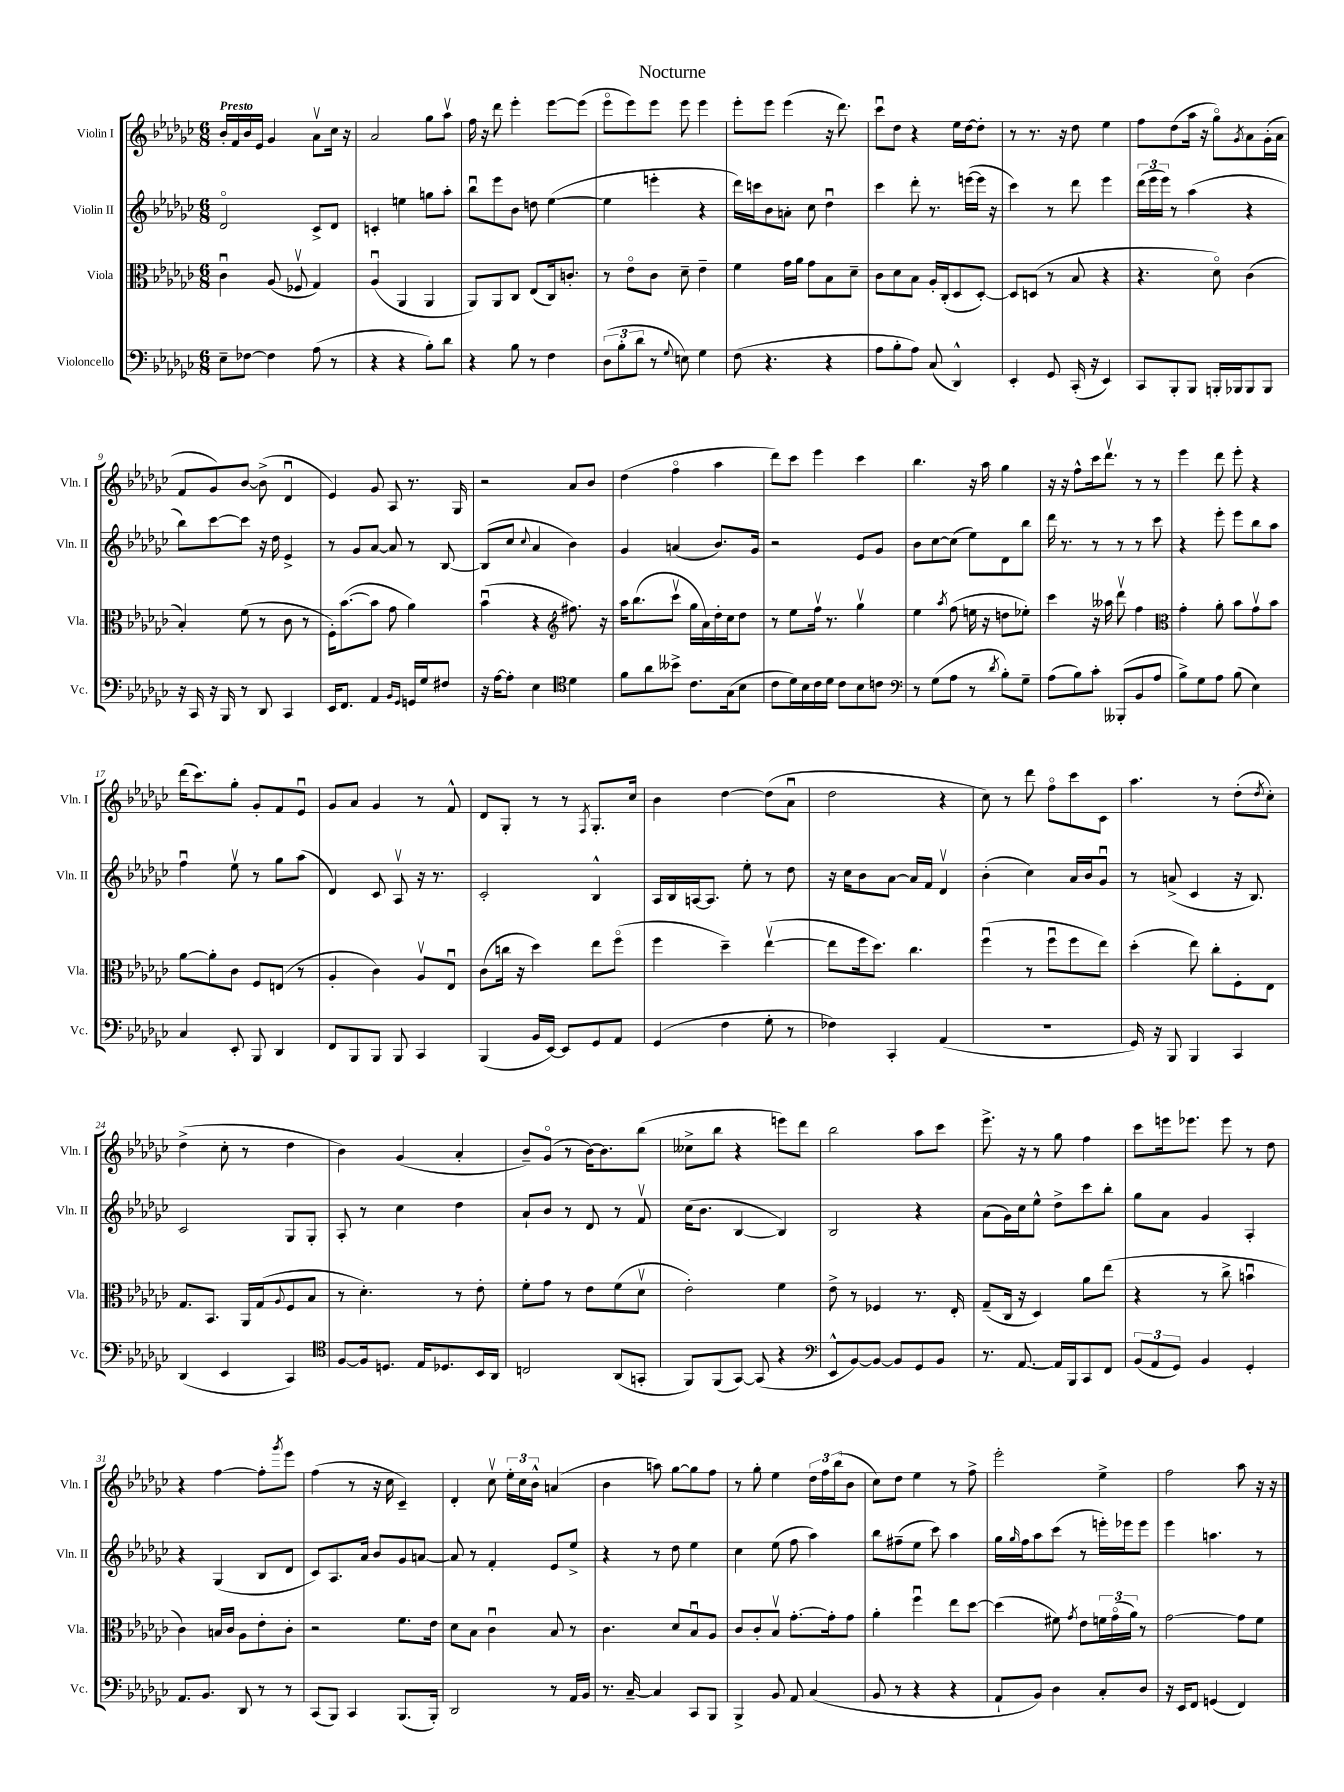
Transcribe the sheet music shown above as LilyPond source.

\header { title = "Nocturne" }
<<
\new StaffGroup <<
\new Staff = "s0" \with { instrumentName = "Violin I" shortInstrumentName = "Vln. I" } {
    \clef treble \key ges \major \numericTimeSignature \time 6/8 \tempo "Presto"
    bes'16-. f'16 bes'16 ees'16 ges'4 aes'8\upbow ces''16 r16 |
    aes'2 ges''8 aes''8\upbow |
    f''16 r16 des'''8 ees'''4-. ees'''8~ ees'''8( |
    ees'''8\flageolet ees'''8) ees'''8 ees'''8 ees'''4 |
    ees'''8-. ees'''8 ees'''4( r16 des'''8.) |
    ces'''8\downbow des''8 r4 ees''16 des''16~ des''8-. |
    r8 r8. r16 des''8 ees''4 |
    f''8 des''8( aes''16 r16 ges''8\flageolet) \acciaccatura { ges'8 } aes'8 ges'16-.( aes'16 |
    f'8 ges'8) bes'8~ bes'8->( des'4\downbow |
    ees'4) ges'8 aes8 r8. ges16 |
    r2 aes'8 bes'8 |
    des''4( f''4\flageolet aes''4 |
    des'''8) ces'''8 ees'''4 ces'''4 |
    bes''4. r16 aes''16 ges''4 |
    r16 r16 f''8-^ ces'''16 des'''8.\upbow r8 r8 |
    ees'''4 des'''8 ees'''8-. r4 |
    des'''16( ces'''8.) ges''8-. ges'8-. f'8 ees'8\downbow |
    ges'8 aes'8 ges'4 r8 f'8-^ |
    des'8 ges8-. r8 r8 \acciaccatura { f8 } ges8.-. ces''16 |
    bes'4 des''4~ des''8( aes'8\downbow |
    des''2 r4 |
    ces''8) r8 des'''8 f''8\flageolet ces'''8 ces'8 |
    aes''4. r8 des''8-.( \acciaccatura { des''8 } ces''8-.) |
    des''4->( ces''8-. r8 des''4 |
    bes'4) ges'4( aes'4-. |
    bes'8--) ges'8\flageolet( r8 bes'16~) bes'8. bes''8( |
    ceses''8-> bes''8 r4 e'''8) des'''8 |
    bes''2 aes''8 ces'''8 |
    ees'''8.-> r16 r8 ges''8 f''4 |
    ces'''8 e'''16 ees'''8. ees'''8 r8 des''8 |
    r4 f''4~ f''8-. \acciaccatura { ges'''8 } ees'''8 |
    f''4( r8 r16 ces''16 ces'4--) |
    des'4-. ces''8\upbow \tuplet 3/2 { ees''16-. ces''16 bes'16-^ } a'4( |
    bes'4 a''8) ges''8~ ges''8 f''8 |
    r8 ges''8-. ees''4 \tuplet 3/2 { des''16 f''16 bes''16( } bes'8 |
    ces''8) des''8 ees''4 r8 f''8-> |
    ees'''2-. ees''4-> |
    f''2 aes''8 r16 r16 \bar "|." |
}
\new Staff = "s1" \with { instrumentName = "Violin II" shortInstrumentName = "Vln. II" } {
    \clef treble \key ges \major \numericTimeSignature \time 6/8
    des'2\flageolet ces'8-> des'8 |
    c'4-. e''4 g''8 aes''8-. |
    bes''8\downbow ees'''8 bes'8 d''8 ees''4~( |
    ees''4 e'''4-. r4 |
    des'''16) c'''16 bes'8 a'8-. ces''8 des''4\downbow |
    ces'''4 des'''8-. r8. e'''16~( e'''16 r16 |
    ces'''4) r8 des'''8 ees'''4 |
    \tuplet 3/2 { des'''16( ees'''16 ees'''16) } r8 aes''4( r4 |
    bes''8) ces'''8~ ces'''8 r16 des''16 ees'4-> |
    r8 ges'8 aes'8~ aes'8 r8 bes8~ |
    bes8( ces''8 \appoggiatura { ces''8 } aes'4 bes'4) |
    ges'4 a'4( bes'8.) ges'16 |
    r2 ees'8 ges'8 |
    bes'8 ces''8~ ces''8( ees''8) des'8 bes''8 |
    des'''16 r8. r8 r8 r8 ces'''8 |
    r4 ees'''8-. ees'''8 bes''8 aes''8 |
    f''4\downbow ees''8\upbow r8 ges''8 aes''8( |
    des'4) ces'8 aes8\upbow r16 r8. |
    ces'2-. bes4-^ |
    aes16 bes16 a16~ a8. ees''8-. r8 des''8 |
    r16 ces''16 bes'8 aes'8~ aes'16 f'16 des'4\upbow |
    bes'4-.( ces''4) aes'16 bes'16 ges'8\downbow |
    r8 a'8->( ces'4 r16 bes8.) |
    ces'2 ges8 ges8-. |
    aes8-. r8 ces''4 des''4 |
    aes'8-! bes'8 r8 des'8 r8 f'8\upbow |
    ces''16( bes'8. bes4~ bes4) |
    bes2 r4 |
    aes'8( ges'16) ces''16 ees''8-^ des''8-> ces'''8 bes''8-. |
    ges''8 aes'8 ges'4 aes4-. |
    r4 ges4( bes8 des'8 |
    ces'8) aes8. aes'16 bes'8 ges'8 a'8~ |
    a'8 r8 f'4-. ees'8 ees''8-> |
    r4 r8 des''8 ees''4 |
    ces''4 ees''8( f''8 aes''4) |
    bes''8 fis''8--( ees''8 ces'''8) aes''4 |
    ges''16 \grace { ges''16 } f''16 aes''8 ces'''8( r8 e'''16-.) ees'''16 ees'''8 |
    ees'''4 a''4. r8 \bar "|." |
}
\new Staff = "s2" \with { instrumentName = "Viola" shortInstrumentName = "Vla." } {
    \clef alto \key ges \major \numericTimeSignature \time 6/8
    ces'4\downbow aes8( fes8\upbow ges4) |
    aes4\downbow( aes,4 aes,4 |
    aes,8) aes,8 ces8 ees8( ces16) c'8.-. |
    r8 ees'8\flageolet ces'8 des'8-- ees'4-- |
    f'4 ges'16 aes'16 ges'8 bes8 des'8-- |
    ces'8 des'8 bes8 aes16-. ces16-.( des8 des8~-.) |
    des8 d8( r8 bes8 r4 |
    r4. des'8\flageolet) ces'4( |
    bes4-.) f'8( r8 ces'8 r8 |
    f16-.) bes'8.~( bes'8 ges'8 aes'4) |
    bes'4\downbow( r4 \clef treble fis''8.) r16 |
    aes''16 bes''8.( ces'''8\upbow ges''16 aes'16) des''16-. ces''16 des''8 |
    r8 ees''8 f''16\upbow r8. ges''4\upbow |
    ees''4 \acciaccatura { aes''8 } f''8( e''16 r16 d''8 ees''8-.) |
    ces'''4 r16 aeses''16 des'''8\upbow f''4 |
    \clef alto ges'4-. aes'8-. bes'8 ges'8\upbow bes'8 |
    aes'8~ aes'8-. ces'8 f8 e8( r8 |
    aes4-. ces'4) aes8\upbow ees8\downbow |
    ces'8( c''16 r16 des''4) ees''8 f''8\flageolet( |
    f''4 des''4--) ees''4~\upbow( |
    ees''8 f''16 des''8.) ces''4. |
    f''4\downbow( r8 f''8\downbow f''8 ees''8) |
    des''4-.( ees''8) ces''8-. f8-. ees8 |
    ges8. bes,8. aes,16 ges16( \appoggiatura { aes8 } f8 bes8 |
    r8 des'4.-.) r8 ees'8-. |
    f'8-. ges'8 r8 ees'8 f'8( des'8\upbow |
    ees'2-.) f'4 |
    ees'8-> r8 fes4 r8. ees16-. |
    ges8--( ces16 r16 des4) aes'8 ees''8( |
    r4 r8 ces''8-> b'4\downbow |
    ces'4) b16 ces'16 aes8 ees'8-. ces'8-. |
    r2 f'8. ees'16 |
    des'8 bes8 ces'4\downbow bes8 r8 |
    ces'4. des'8 bes8\downbow aes8 |
    ces'8 ces'8-. bes8\upbow ges'8.~-. ges'16-. ges'8 |
    aes'4-. f''4\downbow ees''8 des''8~ |
    des''4( fis'8) \acciaccatura { ges'8 } ees'8 \tuplet 3/2 { f'16 ges'16\flageolet( aes'16) } r8 |
    ges'2~ ges'8 f'8 \bar "|." |
}
\new Staff = "s3" \with { instrumentName = "Violoncello" shortInstrumentName = "Vc." } {
    \clef bass \key ges \major \numericTimeSignature \time 6/8
    ees8-- fes8~ fes4 aes8( r8 |
    r4 r4 bes8-.) des'8 |
    r4 bes8 r8 f4 |
    \tuplet 3/2 { des8( bes8-. des'8 } r8 \appoggiatura { ges8 } e8) ges4 |
    f8( r4. r4 |
    aes8 bes8-. aes8) ces8( des,4-^) |
    ees,4-. ges,8 ces,16-.( r16 ees,4) |
    ces,8 bes,,8-. bes,,8 b,,16-. bes,,16 bes,,8 bes,,8 |
    r16 ces,16 r16 bes,,16 r8 des,8 ces,4 |
    ees,16 f,8. aes,4 \grace { bes,16 ges,16 } g,16 ges16 fis8 |
    r16 aes16~ aes8-. ees4 \clef tenor des'4 |
    f'8 aes'8 beses'8-> ces'8. ges16( bes8 |
    ces'8 des'16) bes16 ces'16 des'16 ces'8 bes8 c'8 |
    \clef bass r8 ges8( aes8 r8 \acciaccatura { des'8 } bes8-.) ges8-- |
    aes8( bes8) ces'8-. beses,,8-.( bes,8 aes8 |
    bes8->) ges8 aes8 bes8( ees4) |
    ces4 ees,8-. bes,,8 des,4 |
    f,8 bes,,8 bes,,8 bes,,8 ces,4 |
    bes,,4( bes,16 ees,16~) ees,8 ges,8 aes,8 |
    ges,4( f4 ges8-. r8 |
    fes4) ces,4-. aes,4( |
    R2. |
    ges,16) r16 bes,,8 bes,,4 ces,4 |
    des,4( ees,4 ces,4) |
    \clef tenor f8~ f16 d8. ees16 des8. bes,16 aes,16 |
    c2 aes,8( g,8-. |
    f,8) f,8( ges,8~) ges,8( r4 |
    \clef bass ees,8-^ bes,8~) bes,8~ bes,8 ges,8 bes,8 |
    r8. aes,8.~ aes,16 bes,,16 ces,8 f,8 |
    \tuplet 3/2 { bes,8( aes,8 ges,8) } bes,4 ges,4-. |
    aes,8. bes,8. des,8 r8 r8 |
    ces,8( bes,,8) ces,4 bes,,8.( bes,,16-.) |
    des,2 r8 aes,16 bes,16 |
    r8. ces16~-- ces4 ces,8 bes,,8 |
    bes,,4-> bes,8 aes,8 ces4( |
    bes,8 r8 r4 r4 |
    aes,8-! bes,8) des4 ces8-. des8 |
    r16 ees,16 f,8 g,4( f,4) \bar "|." |
}
>>
>>
